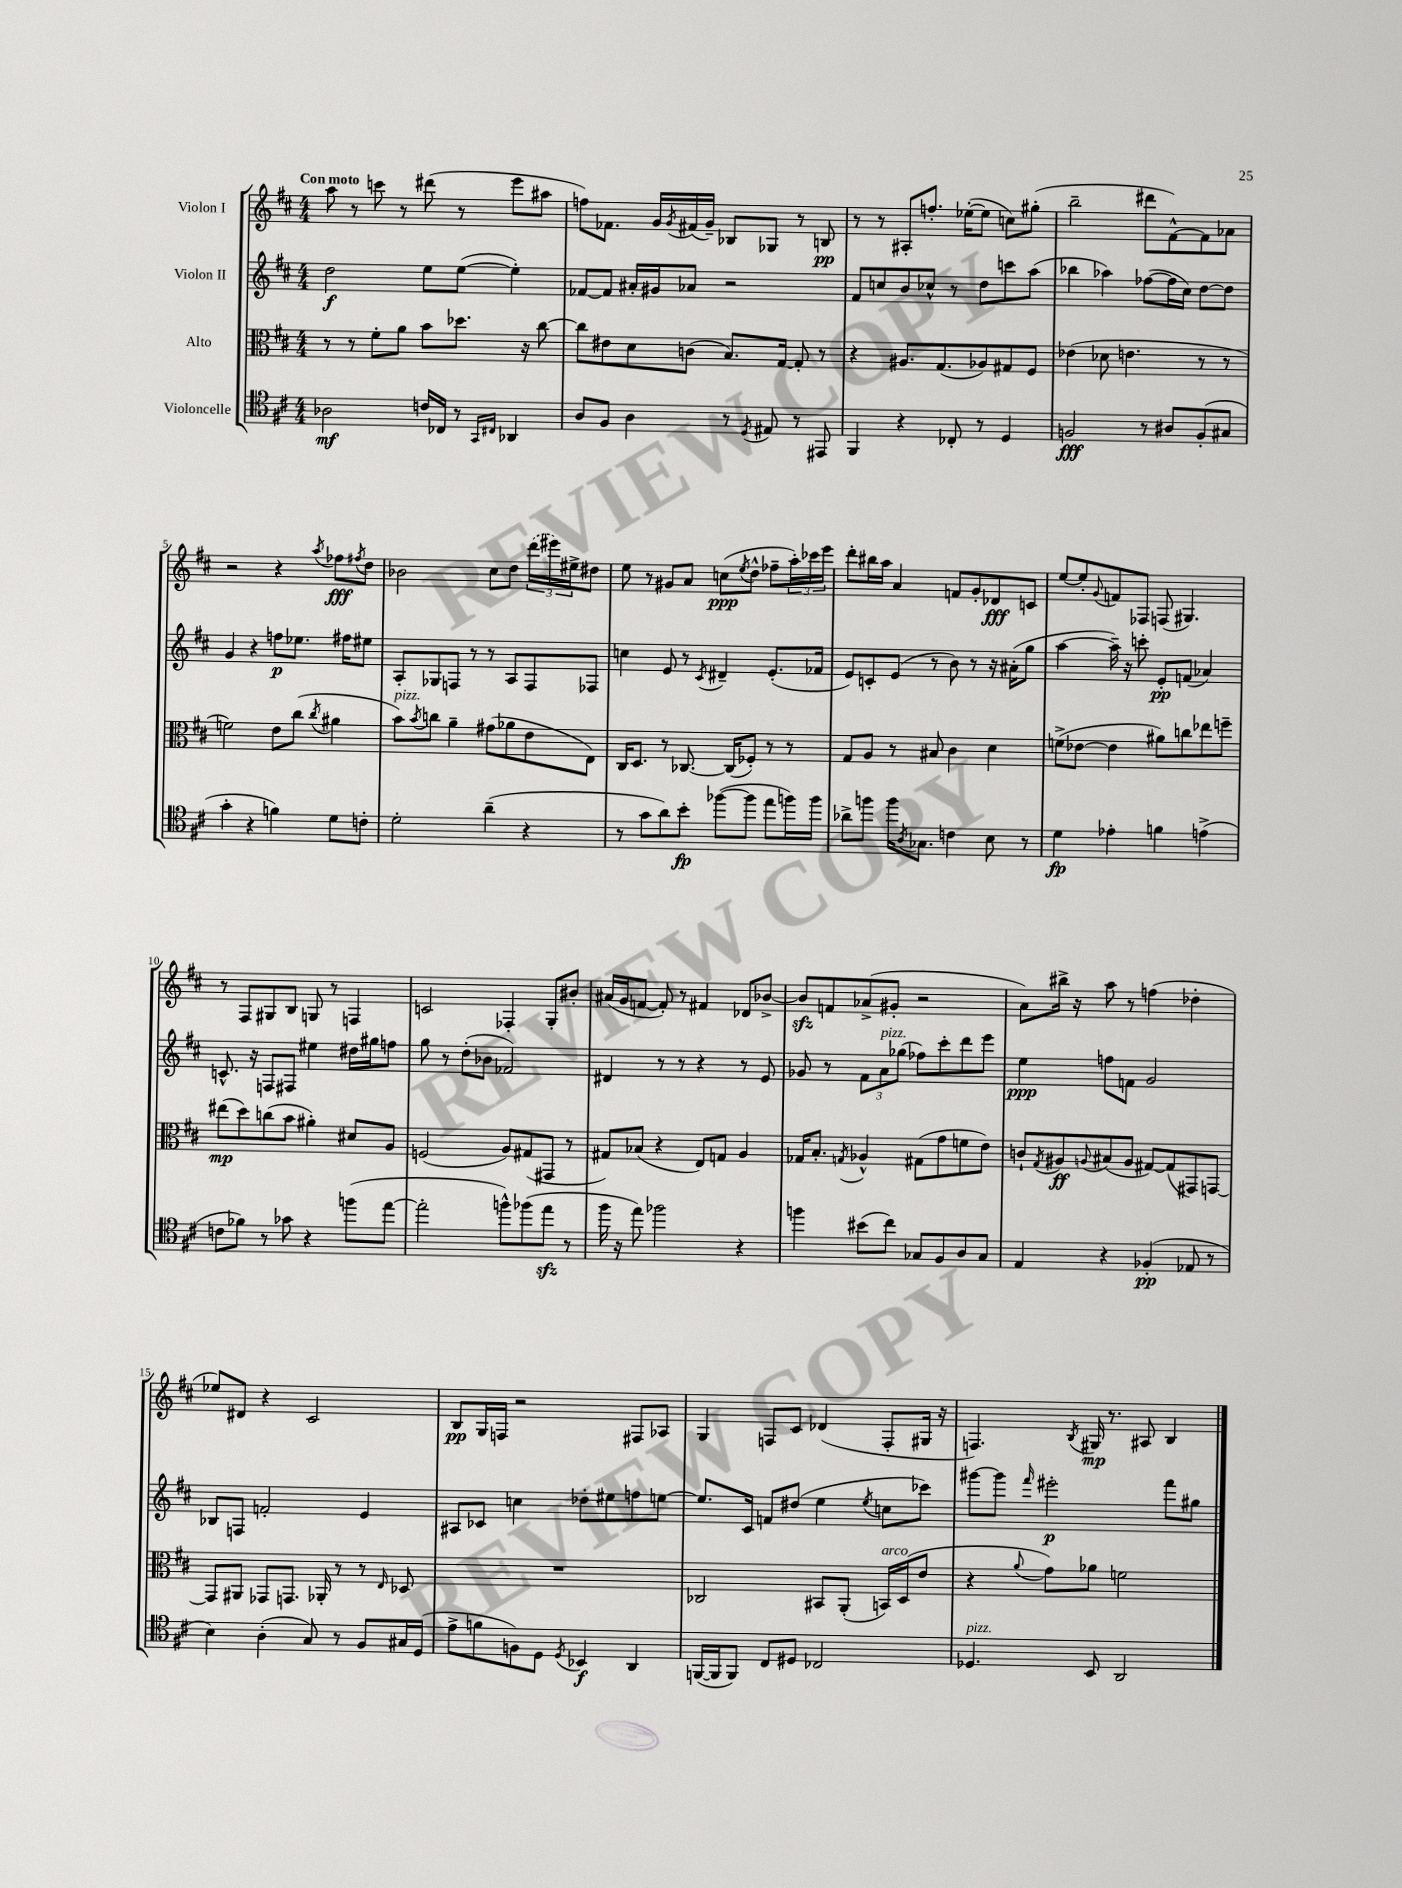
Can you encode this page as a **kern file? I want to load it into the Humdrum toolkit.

**kern	**dynam	**kern	**dynam	**kern	**dynam	**kern	**dynam
*part4	*part4	*part3	*part3	*part2	*part2	*part1	*part1
*staff4	*staff4	*staff3	*staff3	*staff2	*staff2	*staff1	*staff1
*I"Violoncelle	*	*I"Alto	*	*I"Violon II	*	*I"Violon I	*
*clefC4	*	*clefC3	*	*clefG2	*	*clefG2	*
*k[f#c#]	*	*k[f#c#]	*	*k[f#c#]	*	*k[f#c#]	*
*M4/4	*	*M4/4	*	*M4/4	*	*M4/4	*
=1	=1	=1	=1	=1	=1	=1	=1
!	!	!	!	!	!	!LO:TX:a:B:t=Con moto	!
2A-X\	mf	8r	.	2dd\	f	8aa\	.
.	.	8r	.	.	.	8r	.
.	.	8f#'\L	.	.	.	8cccn\	.
.	.	8a\J	.	.	.	8r	.
16cn/LL	.	8b\L	.	8ee\L	.	(8ddd#X\	.
16C-X/JJ	.	.	.	.	.	.	.
8r	.	8.dd-X\J	.	([8ee\J	.	8r	.
16qqGG/LL	.	.	.	.	.	.	.
16qqC#X/JJ	.	.	.	.	.	.	.
4AA-X/	.	.	.	4ee'\])	.	8eee\L	.
.	.	16r	.	.	.	.	.
.	.	[8cc#\	.	.	.	8aa#X\J	.
=2	=2	=2	=2	=2	=2	=2	=2
8A/L	.	8cc#\L]	.	[8f-X/L	.	8ffn\L)	.
8F#/J	.	8e#X\	.	8f-/J]	.	8.f-X\J	.
4A\	.	8d\	.	16a#X'/LL	.	.	.
.	.	.	.	16g#X/J	.	16g/LL	.
.	.	.	.	.	.	8qg/	.
.	.	(8cn\J	.	8a-X/J	.	(16f#X/	.
.	.	.	.	.	.	16g~/JJ)	.
8r	.	8.B/L)	.	2r	.	8B-X/L	.
8qD/	.	.	.	.	.	.	.
8E#X/	.	.	.	.	.	8G-X/J	.
.	.	[16G/Jk	.	.	.	.	.
8r	.	8G'/]	.	.	.	8r	.
8EE#X/	.	8r	.	.	.	8Bn/	pp
=3	=3	=3	=3	=3	=3	=3	=3
4FF#/	.	4r	.	8f#/L	.	8r	.
.	.	.	.	8ccn/	.	8r	.
4r	.	8.A#X/L	.	8b/	.	8A#X'/L	.
.	.	.	.	8cc-X^^/J	.	8.ffn'/J	.
.	.	(8.G/	.	.	.	.	.
8C-X'/	.	.	.	8r	.	.	.
.	.	.	.	.	.	([16ee-X'\KL	.
8r	.	8A-X/)	.	8dd\L	.	8ee-\J]	.
4D/	.	8G#X/	.	8cccn\	.	8ccn\L)	.
.	.	8F#/J	.	(8aa\J	.	(8gg#X'\J	.
=4	=4	=4	=4	=4	=4	=4	=4
2Fn/	fff	(4e-X\	.	4bb-X\	.	2bb~\	.
.	.	8d-X\	.	4aa-X\)	.	.	.
.	.	4.en\	.	.	.	.	.
8r	.	.	.	([8ff-X\L	.	8ddd#X\L	.
8A#X/L	.	.	.	16ff-\L]	.	[8f#^^\)	.
.	.	.	.	16cc#\JJ)	.	.	.
(8F'/	.	8r	.	[8dd\L	.	8f#\]	.
8G#X/J	.	8r	.	8dd\J]	.	8a-X\J	.
!!LO:LB:g=z
=5	=5	=5	=5	=5	=5	=5	=5
4g'\	.	2fn\)	.	4g/	.	2r	.
4r	.	.	.	4r	.	.	.
4fn\)	.	8e\L	.	8ffn\L	p	4r	.
.	.	(8cc#\J	.	8.ee-X\J	.	.	.
.	.	8qcc#/	.	.	.	8qaa/	.
8d\L	.	4a#X\	.	.	.	8ff-X\L	fff
.	.	.	.	16ff#X\KL	.	.	.
.	.	.	.	.	.	8qff#X/	.
8cn'\J	.	.	.	8ee#X\J	.	8dd\J	.
=6	=6	=6	=6	=6	=6	=6	=6
!	!	!LO:TX:a:i:t=pizz.	!	!	!	!	!
2d'\	.	8b\L)	.	8A'/L	.	2b-X\	.
.	.	8qb/	.	.	.	.	.
.	.	8ccn\J	.	8G-X/	.	.	.
.	.	4a~\	.	8Fn/J	.	.	.
.	.	.	.	8r	.	.	.
(4a~\	.	(8g#X\L	.	8r	.	8cc#\L	.
.	.	8a-X\	.	8A/L	.	8dd\J	.
4r	.	8e\	.	8F/	.	(24ddd\LL	.
.	.	.	.	.	.	24eee#X\)	.
.	.	.	.	.	.	24ee#X^\J	.
.	.	8E\J)	.	8F-X/J	.	8dd#X\J	.
=7	=7	=7	=7	=7	=7	=7	=7
8r	.	16C#/KL	.	4ccn\	.	8ee\	.
.	.	8.D/J	.	.	.	.	.
8g\L	.	.	.	.	.	8r	.
8a\)	.	8r	.	8e/	.	8g#X/L	.
8b'\J	fp	[8.C-X/	.	8r	.	8a/J	.
.	.	.	.	8qc#/	.	.	.
([8ff-X\L	.	.	.	4d#X~/	.	(8ccn\L	ppp
.	.	(16C-/KL]	.	.	.	.	.
.	.	.	.	.	.	8qee/	.
8ff-\J]	.	8F-X'/J)	.	.	.	8dd^^\J	.
8ee\L	.	8r	.	(8.e'/L	.	8ff-X~\L	.
16ffn\L)	.	8r	.	.	.	24aa'\L)	.
.	.	.	.	.	.	24ccc-X\	.
16ff\JJ	.	.	.	16f-X/Jk	.	.	.
.	.	.	.	.	.	24eee\JJ	.
=8	=8	=8	=8	=8	=8	=8	=8
8a-X^\L	.	8G/L	.	8e/L)	.	8ddd'\L	.
8ffn\J	.	8A/J	.	8cn'/	.	16bb#X\L	.
.	.	.	.	.	.	16aa\JJ	.
16ff\KL	.	8r	.	(8e/J	.	4a/	.
8qA/	.	.	.	.	.	.	.
8.G-X\J	.	.	.	.	.	.	.
.	.	8B#X/	.	8r	.	.	.
4cn\	.	4c#\	.	8b\)	.	8fn/L	.
.	.	.	.	8r	.	8g'/	.
8B\	.	4d\	.	16r	.	8d-X/	fff
.	.	.	.	(16a#X'\KL	.	.	.
8r	.	.	.	8gg\J	.	8cn/J	.
=9	=9	=9	=9	=9	=9	=9	=9
4d\	fp	(8fn^\L	.	[4aa\	.	[8ee/L	.
.	.	[8e-X\J	.	.	.	8ee'/]	.
.	.	.	.	.	.	8qqg/	.
4e-X'\	.	4e-\]	.	16aa~\])	.	8fn/	.
.	.	.	.	16r	.	.	.
.	.	.	.	8cccn'\	.	8F-X/J	.
4fn\	.	8a#X\L)	.	8e'/L	pp	(8Fn/	.
.	.	8ccn\	.	(8fn/J	.	4.G#X/)	.
(4en^\	.	8ee-X\	.	4a-X/)	.	.	.
.	.	8ffn~\J	.	.	.	.	.
!!LO:LB:g=z
=10	=10	=10	=10	=10	=10	=10	=10
8cn\L	.	(8ee#X\L	mp	8.cn^^/	.	8r	.
8f-X\J)	.	8dd\)	.	.	.	8F#/L	.
.	.	.	.	16r	.	.	.
8r	.	(8ccn\	.	8Fn/L	.	8G#X/	.
8g-X\	.	8b\J	.	8F#X/J	.	8B/J	.
4r	.	4a#X'\)	.	4ee#X\	.	8Gn/	.
.	.	.	.	.	.	8r	.
(8ffn\L	.	8d#X/L	.	16dd#X\LL	.	4Fn/	.
.	.	.	.	16gg#X\J	.	.	.
[8ee\J	.	8A/J	.	8ffn\J	.	.	.
=11	=11	=11	=11	=11	=11	=11	=11
2ee'\]	.	(2Fn/	.	8gg\	.	2cn/	.
.	.	.	.	8r	.	.	.
.	.	.	.	(8dd'\L	.	.	.
.	.	.	.	8b-X\J	.	.	.
8ffn^^\L)	.	8A/L)	.	2f-X/)	.	4F-X'/	.
(8ff-X\	.	(8G#X/	.	.	.	.	.
8eezz\J	.	8GG#X/J	.	.	.	8G'/L	.
8r	.	8r	.	.	.	8b#X'/J	.
=12	=12	=12	=12	=12	=12	=12	=12
16ff#\	.	8G#X/L)	.	4d#X/	.	(16a#X/LL	.
16r	.	.	.	.	.	16g/J	.
8ee\)	.	(8B-X/J	.	.	.	[8fn/J	.
2ff-X\	.	4r	.	8r	.	8f'/])	.
.	.	.	.	8r	.	8r	.
.	.	8E/L)	.	4r	.	4f#X/	.
.	.	8Gn/J	.	.	.	.	.
4r	.	4A/	.	8r	.	8d-X/L	.
.	.	.	.	8e/	.	[8b-X^/J	.
=13	=13	=13	=13	=13	=13	=13	=13
4ffn\	.	16G-X/KL	.	8g-X/	.	8b-zz/L]	.
.	.	8.B'/J	.	.	.	.	.
.	.	.	.	8r	.	8fn/	.
.	.	8qGn/	.	.	.	.	.
(8b#X\L	.	4A-X^^/	.	12f#\L	.	(8a-X^/	.
!	!	!	!	!LO:TX:a:i:t=pizz.	!	!	!
.	.	.	.	12a\	.	.	.
8cc#\J)	.	.	.	.	.	8g#X'/J	.
.	.	.	.	(12gg-X\J	.	.	.
8G-X/L	.	(8G#X\L	.	8ff-X\L)	.	2r	.
8F#/	.	8g\	.	8ccc#'\	.	.	.
8A/	.	8fn\	.	8ddd\	.	.	.
8G-/J	.	8e\J)	.	8eee\J	.	.	.
=14	=14	=14	=14	=14	=14	=14	=14
4E/	.	8cn`/L	.	4ee\	ppp	8a\L)	.
.	.	8qG/	.	.	.	.	.
.	.	8A#X/	ff	.	.	16bb#X^\Jk	.
.	.	.	.	.	.	16r	.
.	.	8qqAn/	.	.	.	.	.
4r	.	(8B#X/	.	8ffn\L	.	8aa\	.
.	.	8A/J	.	8fn\J	.	8r	.
(4F-X'/	pp	[8G#X/L)	.	2g/	.	(4ffn\	.
.	.	(8G#/]	.	.	.	.	.
8E-X/	.	8GG#X/)	.	.	.	4dd-X'\	.
8r	.	[8GGn/J	.	.	.	.	.
!!LO:LB:g=z
=15	=15	=15	=15	=15	=15	=15	=15
4B\)	.	8GG/L]	.	8B-X/L	.	8ee-X/L)	.
.	.	8AA#X/J	.	8Fn/J	.	8d#X/J	.
(4A'\	.	8GG-X/L	.	2fn'/	.	4r	.
.	.	8.GGn/J	.	.	.	.	.
8G/)	.	.	.	.	.	2c#/	.
.	.	16AA-X'/	.	.	.	.	.
8r	.	8r	.	.	.	.	.
8F#/L	.	8r	.	4e/	.	.	.
.	.	16qqE/	.	.	.	.	.
16G#X/L	.	8D-X/	.	.	.	.	.
(16D/JJ	.	.	.	.	.	.	.
=16	=16	=16	=16	=16	=16	=16	=16
8e^\L	.	1r	.	8A#X/L	.	8B/L	pp
8fn\	.	.	.	8c-X/J	.	16G/L	.
.	.	.	.	.	.	16Fn/JJ	.
8Fn\)	.	.	.	4ccn\	.	2r	.
8D\J	.	.	.	.	.	.	.
8qD/	.	.	.	.	.	.	.
4BB-X/	f	.	.	8dd-X'\L	.	.	.
.	.	.	.	8ee#X\	.	.	.
4AA/	.	.	.	8ffn\	.	8F#X/L	.
.	.	.	.	[8een\J	.	8A-X/J	.
=17	=17	=17	=17	=17	=17	=17	=17
([16FFn/LL	.	2C-X/	.	8.ee/L]	.	4G/	.
16FF/J]	.	.	.	.	.	.	.
8FF/J)	.	.	.	.	.	.	.
.	.	.	.	16c#/Jk	.	.	.
8C#/L	.	.	.	8fn/L	.	8Fn/L	.
8D#X/J	.	.	.	(8dd#X/J	.	8c#/J	.
2C-X/	.	8BB#X/L	.	4ee\	.	(4d-X/	.
.	.	(8AA'/J	.	.	.	.	.
.	.	.	.	8qee/	.	.	.
!	!	!LO:TX:a:i:t=arco	!	!	!	!	!
.	.	16BBn/LL)	.	8ccn\L	.	8F'/L	.
.	.	(16D/J	.	.	.	.	.
.	.	8e/J	.	8ccc-X\J)	.	16G#X/Jk	.
.	.	.	.	.	.	16r	.
=18	=18	=18	=18	=18	=18	=18	=18
!LO:TX:a:i:t=pizz.	!	!	!	!	!	!	!
4.D-X/	.	4r	.	[8ggg#X\L	.	4.Fn/)	.
.	.	.	.	8ggg#\J]	.	.	.
.	.	8qqa/	.	16qqfff#/	.	.	.
.	.	8g\L)	.	2eee#X'\	p	.	.
.	.	.	.	.	.	8qB/	.
8BB/	.	8a-X\J	.	.	.	16G#X/	mp
.	.	.	.	.	.	8.r	.
2AA/	.	2fn\	.	.	.	.	.
.	.	.	.	.	.	8A#X/	.
.	.	.	.	8fff#\L	.	4B/	.
.	.	.	.	8gg#X\J	.	.	.
==	==	==	==	==	==	==	==
*-	*-	*-	*-	*-	*-	*-	*-
